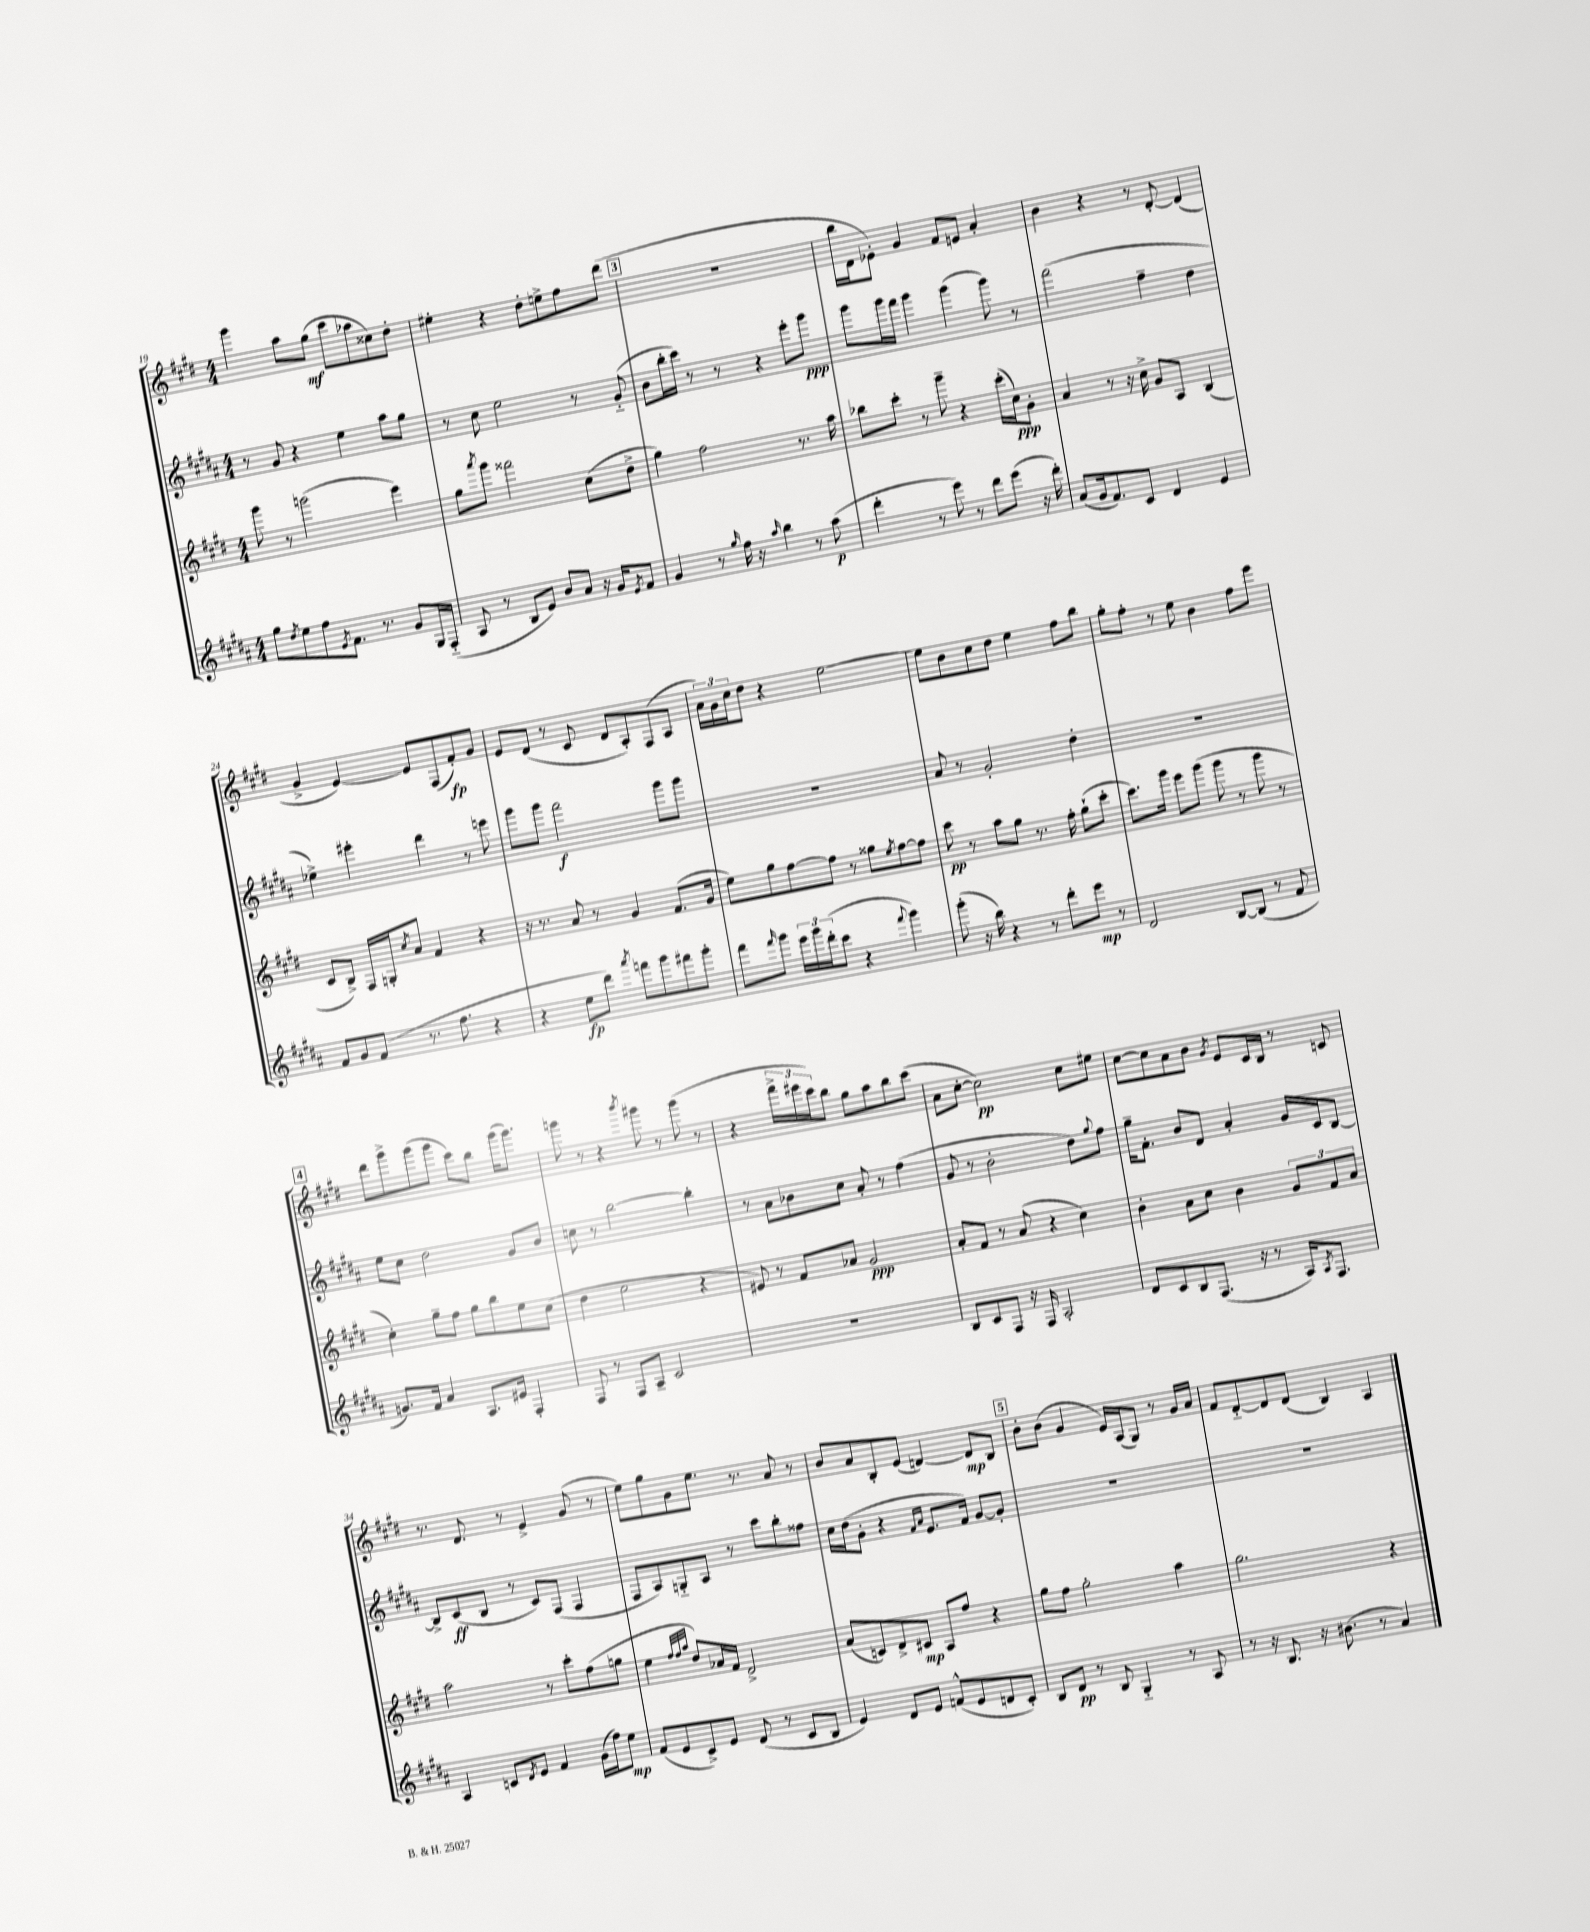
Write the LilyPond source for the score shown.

<<
\new StaffGroup <<
\new Staff = "s0" {
    \clef treble \key e \major \numericTimeSignature \time 4/4
    gis'''4 a''8 gis''8\mf( cis'''8 aes''8 cisis''8) dis''8-. |
    eis''4-. r4 dis''8-. e''8-> fis''8 dis'''8( |
    \mark \markup { \box "3" } R1 |
    b''16 dis'16 ees'8-.) gis'4 fis'8 e'8 a'4-. |
    b'4 r4 r8 dis'8~-. dis'4( |
    gis'4-> e'4~) e'8 fis8( fis'8-.\fp) gis'8 |
    e'8 dis'8( r8 cis'8 dis'8 a8-.) fis8( a8 |
    \tuplet 3/2 { a'16) gis'16 cis''16 } dis''8 r4 e''2~ |
    e''8 b'8 cis''8 dis''8 e''4 fis''8 b''8 |
    gis''8-. fis''8-. r8 e''8 b'4 fis''8 e'''8 |
    \mark \markup { \box "4" } dis'''8 gis'''8-> gis'''8( gis'''8 cis'''8) b''8 gis'''16( gis'''8.) |
    g'''8 r8 r4 \acciaccatura { b'''8 } gis'''8 r8 gis'''8( r8 |
    r4 \tuplet 3/2 { fis'''16-> eis'''16 cis'''16) } b''8 gis''8 a''8 b''8 cis'''8( |
    a'8 cis''8~-. cis''2\pp) cis''8 eis''8 |
    cis''8~ cis''8 a'8 b'8 \acciaccatura { gis'8 } e'8 cis'16 b16 r8 c'8 |
    r8. dis'8. r8 e'4-> gis'8( r8 |
    e''8) gis''8 gis'8 e''8. r8. a'8 r8 |
    b'8 a'8 b8-. e'8( d'4~) d'8\mp b8 |
    \mark \markup { \box "5" } b'8-. b'8( gis'4 e'16) a16( gis8) r8 gis'16 a'16 |
    fis'8 dis'8~-_ dis'8 dis'8( b4) a4 \bar "|." |
}
\new Staff = "s1" {
    \clef treble \key b \major \numericTimeSignature \time 4/4
    r8 gis'8 r4 e''4 ais''8 gis''8 |
    r8 cis''8 e''2 r8 gis'8-_( |
    \mark \markup { \box "3" } b'8 b''16-. cis'''16) r8 r8 r4 e'''8-. gis'''8\ppp |
    gis'''8 gis'''16 fis'''16 gis'''4 gis'''4( gis'''8) r8 |
    fis'''2( fis''4-- dis''4 |
    ees''4->) eis'''4-. dis'''4 r8 e'''8 |
    gis'''8 gis'''8 fis'''2\f gis'''8 gis'''8 |
    R1 |
    ais'8 r8 gis'2-. dis''4-. |
    R1 |
    \mark \markup { \box "4" } e''8 cis''8 dis''2 gis'8 b'8 |
    c''8 r8 b''2~ b''4-. |
    r8 ais'8 bes'8 cis''8 ais'8-. r8 fis''4( |
    gis'8 r8 b'2-. dis''8) \appoggiatura { gis''8 } fis''8 |
    gis''16-- fis'8.-. b'8 dis'8 ais'4-. gis'16 cis'16 b8~ |
    b8-> cis'8\ff( b8 r8 cis'8) fis8( fis4 |
    fis8 ais8) g8-_ ais8 r8 cis'''8 b''8-. fisis''8 |
    cis''16 dis''16( gis'8-. r4 \grace { fis'16 ais'16 } e'8. fis'16) gis'8~ gis'8-. |
    \mark \markup { \box "5" } R1 |
    R1 \bar "|." |
}
\new Staff = "s2" {
    \clef treble \key e \major \numericTimeSignature \time 4/4
    gis'''8 r8 g'''2( e'''4) |
    gis''8 \acciaccatura { a'''8 } gis'''8 fisis'''2 cis''8( dis''8-> |
    \mark \markup { \box "3" } gis''4) fis''2 r8. a''16 |
    bes''8 cis'''8-. r8 gis'''8-- r4 cis'''16-.( cis''16\ppp) gis'8-. |
    a'4 r8 r16 cis''16-> gis'8 a8 b4( |
    cis'8 b8->) fis16 g16-. \acciaccatura { cis''8 } a'8 fis'4 r4 |
    r16 r8. a'8 r8 gis'4 fis'8.( gis'16 |
    e''8) gis''8 fis''8~ fis''8 r8 gisis''8 \acciaccatura { e''8 } fis''8~ fis''8 |
    cis'''8\pp r8 a''8 gis''8 r8. fis''16-. gis''8-!( cis'''8-. |
    cis'''8.) gis'''16 e'''8 gis'''8( gis'''8 r8 gis'''8 r8 |
    \mark \markup { \box "4" } cis''4-.) gis''8-- fis''8 gis''8 b''8 e''8 cis''8( |
    dis''4 e''2 r4 |
    eis'8) r8 fis'8 aes'8 gis'2\ppp |
    a'8-. fis'8 r8 a'8( r4 cis''4) |
    b'4-. a'8 cis''8 b'4 \tuplet 3/2 { gis'8 fis'8 a'8 } |
    a''2 r8 cis'''8-. fis''8( g''8 |
    e''4 \grace { fis''32 fis''32 a''32 } dis''8) aes'16 fis'16 dis'2-> |
    a'8( c'8) dis'8-> cis'8\mp a8 fis''8 r4 |
    \mark \markup { \box "5" } gis''8 fis''8 gis''2-. a''4 |
    gis''2. r4 \bar "|." |
}
\new Staff = "s3" {
    \clef treble \key b \major \numericTimeSignature \time 4/4
    gis''8 \acciaccatura { dis''8 } e''8 fis''8 \acciaccatura { e'8 } fis'8. r8. gis'8 gis16 fis16-_( |
    ais8 r8 b8 e'8) b'8 ais'8 r16 gis'16 \acciaccatura { e'8 } fis'8 |
    \mark \markup { \box "3" } gis'4 r8 \grace { gis''16 } fis''16 r16 \grace { ais''16 } b''4 r8 ais''8\p( |
    dis'''4-. r8 e'''8) r8 dis'''8 e'''8( r16 dis'''16-.) |
    ais'8( gis'16 fis'8.) cis'8 dis'4 e'4 |
    fis'8 gis'8 fis'8( r8. fis''8. r4 |
    r4 e''8\fp dis'''8) \acciaccatura { ais'''8 } f'''8 gis'''8 fis'''8 gis'''8-. |
    fis'''8 \grace { fis'''16 } gis'''8 \tuplet 3/2 { e'''16 gis'''16 dis'''16-.( } cis'''8 r4 \appoggiatura { fis'''8 } gis'''4) |
    gis'''8-.( r16 b''16) r4 r8 dis'''8-. e'''8\mp r8 |
    dis'2 b8~ b8( r8 fis'8 |
    \mark \markup { \box "4" } g'8.) fis'16 ais'4 ais8. eis'16 fis4-. |
    fis8 r8 fis8 ais8-- cis'2 |
    R1 |
    b8 cis'8 fis8 r16 fis16 ais2-. |
    dis'8 cis'8 b8 fis8.( r16 r8 ais16) \acciaccatura { ais8 } fis8. |
    ais4 c'8 \acciaccatura { dis'8 } e'8 fis'4 gis'16( fis''16) e''8\mp |
    fis'8( e'8 cis'8->) e'8 dis'8( r8 cis'8 b8 |
    e'4) dis'8 e'8 f'8-^( e'8 d'8 cis'8-.) |
    \mark \markup { \box "5" } b8 dis'8\pp r8 b8 gis4-_ r8 ais8 |
    r8 r16 b8. r16 bis'8.( r8 ais'4) \bar "|." |
}
>>
>>
\layout { \context { \Score currentBarNumber = #19 } }
